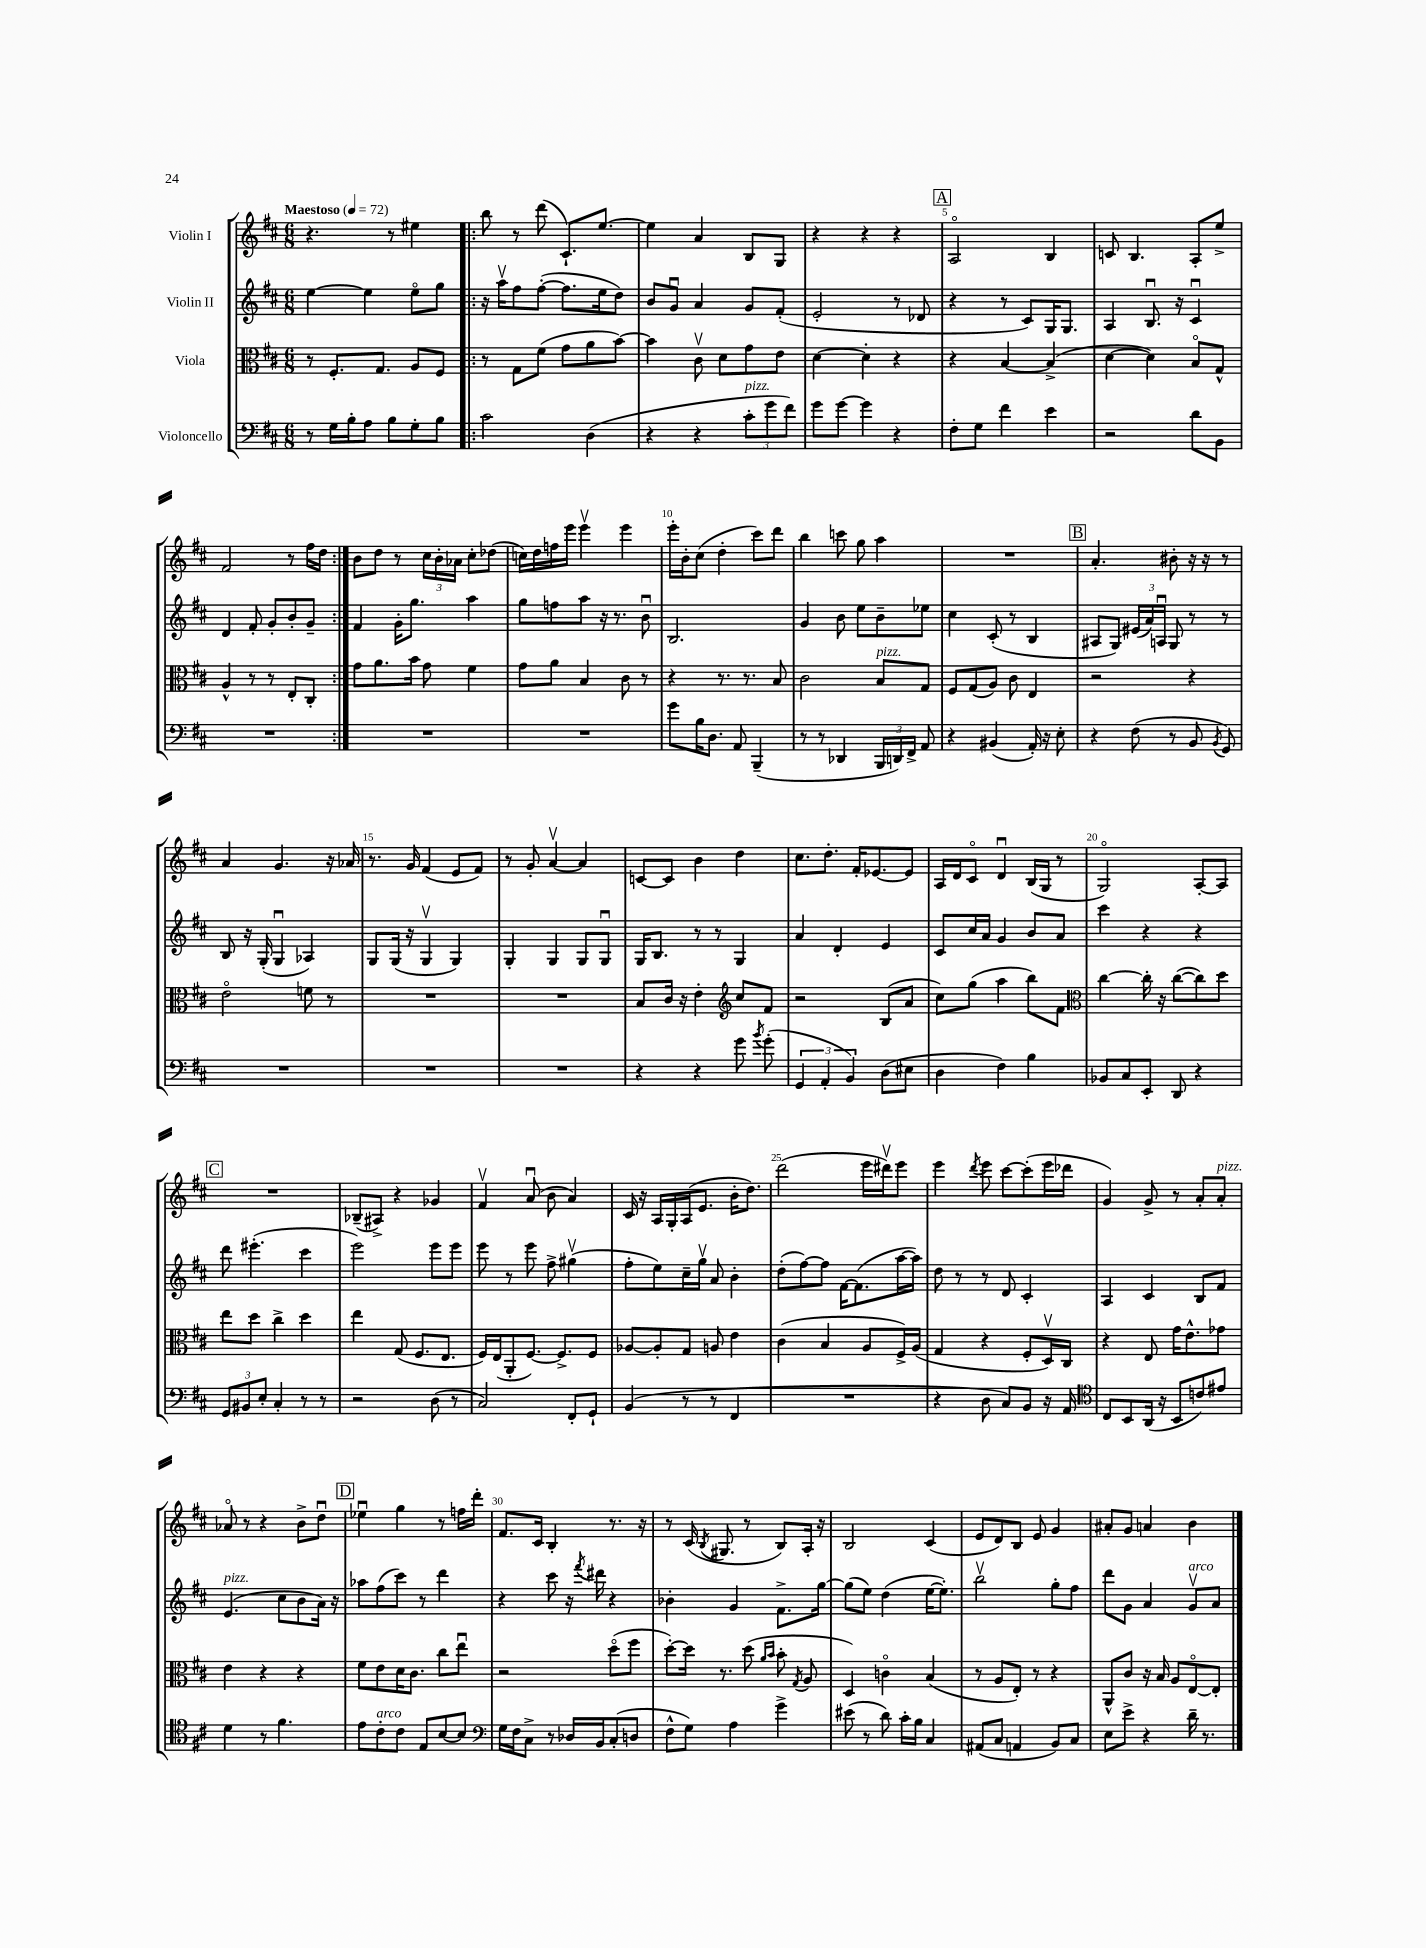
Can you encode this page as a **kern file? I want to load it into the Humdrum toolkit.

**kern	**kern	**kern	**kern
*staff4	*staff3	*staff2	*staff1
*clefF4	*clefC3	*clefG2	*clefG2
*k[f#c#]	*k[f#c#]	*k[f#c#]	*k[f#c#]
*M6/8	*M6/8	*M6/8	*M6/8
*MM72	*MM72	*MM72	*MM72
8r	8r	[4ee	4.r
16G	8.F#'	.	.
16B'	.	.	.
8A	.	4ee]	.
.	8.G	.	.
8B	.	.	8r
8G'	8A	8eeo	4ee#
8B	8F#	8gg	.
=!|:	=!|:	=!|:	=!|:
2c#	8r	16r	8bb
.	.	16aav	.
.	8G	8ff#	8r
.	(8f#	([8ff#'	(8ddd
.	8g	8.ff#]	8.c#`)
(4D	8a	.	.
.	.	16ee	[8.ee
.	[8b)	8dd)	.
=	=	=	=
4r	4b]	8b	4ee]
.	.	8gu	.
4r	8c#v	4a	4a
.	8d	.	.
12c#'	8g	8g	8B
12g	.	.	.
.	8e	(8f#'	8G
12f#)	.	.	.
=	=	=	=
8g	[4d	2e'	4r
[8g	.	.	.
4g]	4d']	.	4r
4r	4r	8r	4r
.	.	8d-	.
=	=	=	=
8F#'	4r	4r	2Ao
8G	.	.	.
4f#	[4B	8r	.
.	.	8c#)	.
4e	(4B^]	16G	4B
.	.	8.G	.
=	=	=	=
2r	[4d	4A	8c
.	.	.	4.B
.	4d])	8.Bu	.
.	.	16r	.
8d	8Bo	4c#u	8A'
8BB	8G^^	.	8ee^
=	=	=	=
2.r	4A^^	4d	2f#
.	8r	8f#'	.
.	8r	8g'	.
.	8E'	8b'	8r
.	8C#'	8g~	16ff#
.	.	.	16dd
=:|!	=:|!	=:|!	=:|!
2.r	8g	4f#	8b
.	8.a	.	8dd
.	.	16g'	8r
.	16b	8.gg	.
.	8g	.	24cc#
.	.	.	24b'
.	.	.	24a-
.	4f#	4aa	8cc#'
.	.	.	(8dd-
=	=	=	=
2.r	8g	8gg	16cc)
.	.	.	16dd
.	8a	8ff	16ff
.	.	.	16eee
.	4B	8aa	4eeev
.	.	16r	.
.	.	8.r	.
.	8c#	.	4eee
.	8r	8bu	.
=	=	=	=
8g	4r	2.B	16eee'
.	.	.	16b'
16B	.	.	(8cc#
8.D	.	.	.
.	8.r	.	4dd'
8AA	.	.	.
.	8.r	.	.
(4BBB~	.	.	8ccc#)
.	8B	.	8ddd
=	=	=	=
8r	2c#	4g	4bb
8r	.	.	.
4DD-	.	8b	8ccc
.	.	8ee	8gg
24BBB	8B	8b~	4aa
24DD)	.	.	.
24FF#^	.	.	.
8AA	8G	8ee-	.
=	=	=	=
4r	8F#	4cc#	2.r
.	(8G	.	.
(4BB#	8A)	(8c#'	.
.	8c#	8r	.
16AA')	4E	4B	.
16r	.	.	.
8E'	.	.	.
=	=	=	=
4r	2r	8A#	4.a'
.	.	8G)	.
(8F#	.	(24e#	.
.	.	24a)	.
.	.	24Au	.
8r	.	8G	8b#'
8BB	4r	8r	16r
.	.	.	16r
8qBB	.	.	.
8GG)	.	8r	8r
=	=	=	=
2.r	2eo	8B	4a
.	.	16r	.
.	.	(16G'	.
.	.	4Gu	4.g
.	8f	4A-)	.
.	8r	.	16r
.	.	.	16a-
=	=	=	=
2.r	2.r	8G	8.r
.	.	(16G	.
.	.	16r	16g
.	.	4Gv	(4f#
.	.	4G)	8e
.	.	.	8f#)
=	=	=	=
2.r	2.r	4G'	8r
.	.	.	8g'
.	.	4G	[4av
.	.	8G	4a]
.	.	8Gu	.
=	=	=	=
4r	8B	16G	[8c
.	.	8.B	.
.	16c#	.	8c]
.	16r	.	.
4r	4e'	8r	4b
.	.	8r	.
*	*clefG2	*	*
8g	8cc#	4G	4dd
8qb	.	.	.
(8g'	8f#	.	.
=	=	=	=
6GG	2r	4a	8.cc#
6AA'	.	.	.
.	.	.	8.dd'
.	.	4d'	.
6BB)	.	.	.
.	.	.	16f#'
.	.	.	[8.e-
(8D	(8B	4e	.
8E#	8a	.	8e-]
=	=	=	=
4D	8cc#)	8c#	16A
.	.	.	16d
.	(8gg	16cc#	8c#o
.	.	16a	.
4F#)	4aa	4g	4du
4B	8bb)	8b	(16B
.	.	.	16G
.	8f#	8a	8r
=	=	=	=
*	*clefC3	*	*
8BB-	[4cc#	4ccc#	2Go)
8C#	.	.	.
8EE'	16cc#']	4r	.
.	16r	.	.
8DD	([8cc#	.	.
4r	8cc#])	4r	[8A'
.	8dd	.	8A]
=	=	=	=
12GG	8ee	8ddd	2.r
12BB#	.	.	.
.	8dd	(4.eee#'	.
12E'	.	.	.
4C#'	4cc#^	.	.
8r	4dd	4ccc#	.
8r	.	.	.
=	=	=	=
2r	4ee	2eee)	(8B-~
.	.	.	8A#^)
.	(8G	.	4r
.	8.F#	.	.
(8D	.	8eee	4g-
.	8.E	.	.
8r	.	8eee	.
=	=	=	=
2C#)	16F#)	8eee	4f#v
.	(16E	.	.
.	8AA'	8r	.
.	[8.F#)	8eee	(8au
.	.	8ff#^	8b
.	8.F#^]	.	.
8FF#'	.	(4gg#v	4a)
8GG`	8F#	.	.
=	=	=	=
(4BB	[8A-	8ff#'	16c#
.	.	.	16r
.	8A-']	8ee)	16A
.	.	.	16G'
8r	8G	16cc#~	(16A
.	.	16ggv	8.e
8r	8A	8a	.
4FF#	4e	4b'	16b'
.	.	.	8.dd)
=	=	=	=
2.r	(4c#	(8dd'	(2ddd
.	.	[8ff#)	.
.	4B	8ff#]	.
.	.	[16f#	.
.	.	(8.f#]	.
.	8A	.	16eee
.	.	.	16ddd#v)
.	16F#^)	[16aa	8eee
.	(16A	16aa])	.
=	=	=	=
4r	4G	8dd	4eee
.	.	8r	.
.	.	.	8qddd
8D	4r	8r	8eee
8C#)	.	8d	[8ccc#
8BB	8F#'	4c#'	(8ccc#']
16r	16Dv)	.	16eee
16AA	16C#	.	16ddd-
=	=	=	=
*clefC4	*	*	*
8C#	4r	4A	4g)
8BB	.	.	.
(16AA	8E	4c#	8g^
16r	.	.	.
8BB	16g	.	8r
.	8.e^^	.	.
8c)	.	8B	8a'
8e#	8g-	8f#	8a'
=	=	=	=
4d	4e	(4.e	8a-o
.	.	.	8r
8r	4r	.	4r
4.f#	.	8cc#	.
.	4r	8b	8b^
.	.	16a)	8ddu
.	.	16r	.
=	=	=	=
8e	8f#	8aa-	4ee-u
8c#'	8e	(8ff#	.
8c#	16d	8ccc#)	4gg
.	8.c#	.	.
8E	.	8r	.
[8B	8cc#	4ddd	8r
8B]	8eeu	.	16ff
.	.	.	16ddd'
=	=	=	=
*clefF4	*	*	*
16G	2r	4r	8.f#
16F#	.	.	.
8C#^	.	.	.
.	.	.	16c#
8r	.	8ccc#	4B'
16D-	.	16r	.
.	.	8qfff#	.
16BB	.	16ddd#	.
(8C#'	(8ddo	4r	8.r
8D	8ff#	.	.
.	.	.	16r
=	=	=	=
8F#^^	[8dd')	4b-'	8r
8G)	16dd]	.	(16c#
.	.	.	8qB
.	8.r	.	8.G#
4A	.	4g	.
.	(8dd	.	8r
.	16qqa	.	.
.	16qqb	.	.
4g^	8b'	8.f#^	8B)
.	8qG	.	.
.	8A	.	16A'
.	.	[16gg	16r
=	=	=	=
(8e#	4D)	(8gg]	2B
8r	.	8ee)	.
8d)	4co	(4dd	.
16c#'	.	.	.
16B	.	.	.
4C#	(4B	[16ee	(4c#
.	.	8.ee'])	.
=	=	=	=
(8AA#	8r	2bbv	8e
8C#	8A	.	8d)
4AA	8E')	.	8B
.	8r	.	8e
8BB)	4r	8gg'	4g
8C#	.	8ff#	.
=	=	=	=
8E	8AA^^	8ddd	8a#'
8e^	8c#	8g	8g
4r	16r	4a	4a
.	16B	.	.
.	8A	.	.
16d~	[8Eo	8gv	4b
8.r	.	.	.
.	8E']	8a	.
==	==	==	==
*-	*-	*-	*-
